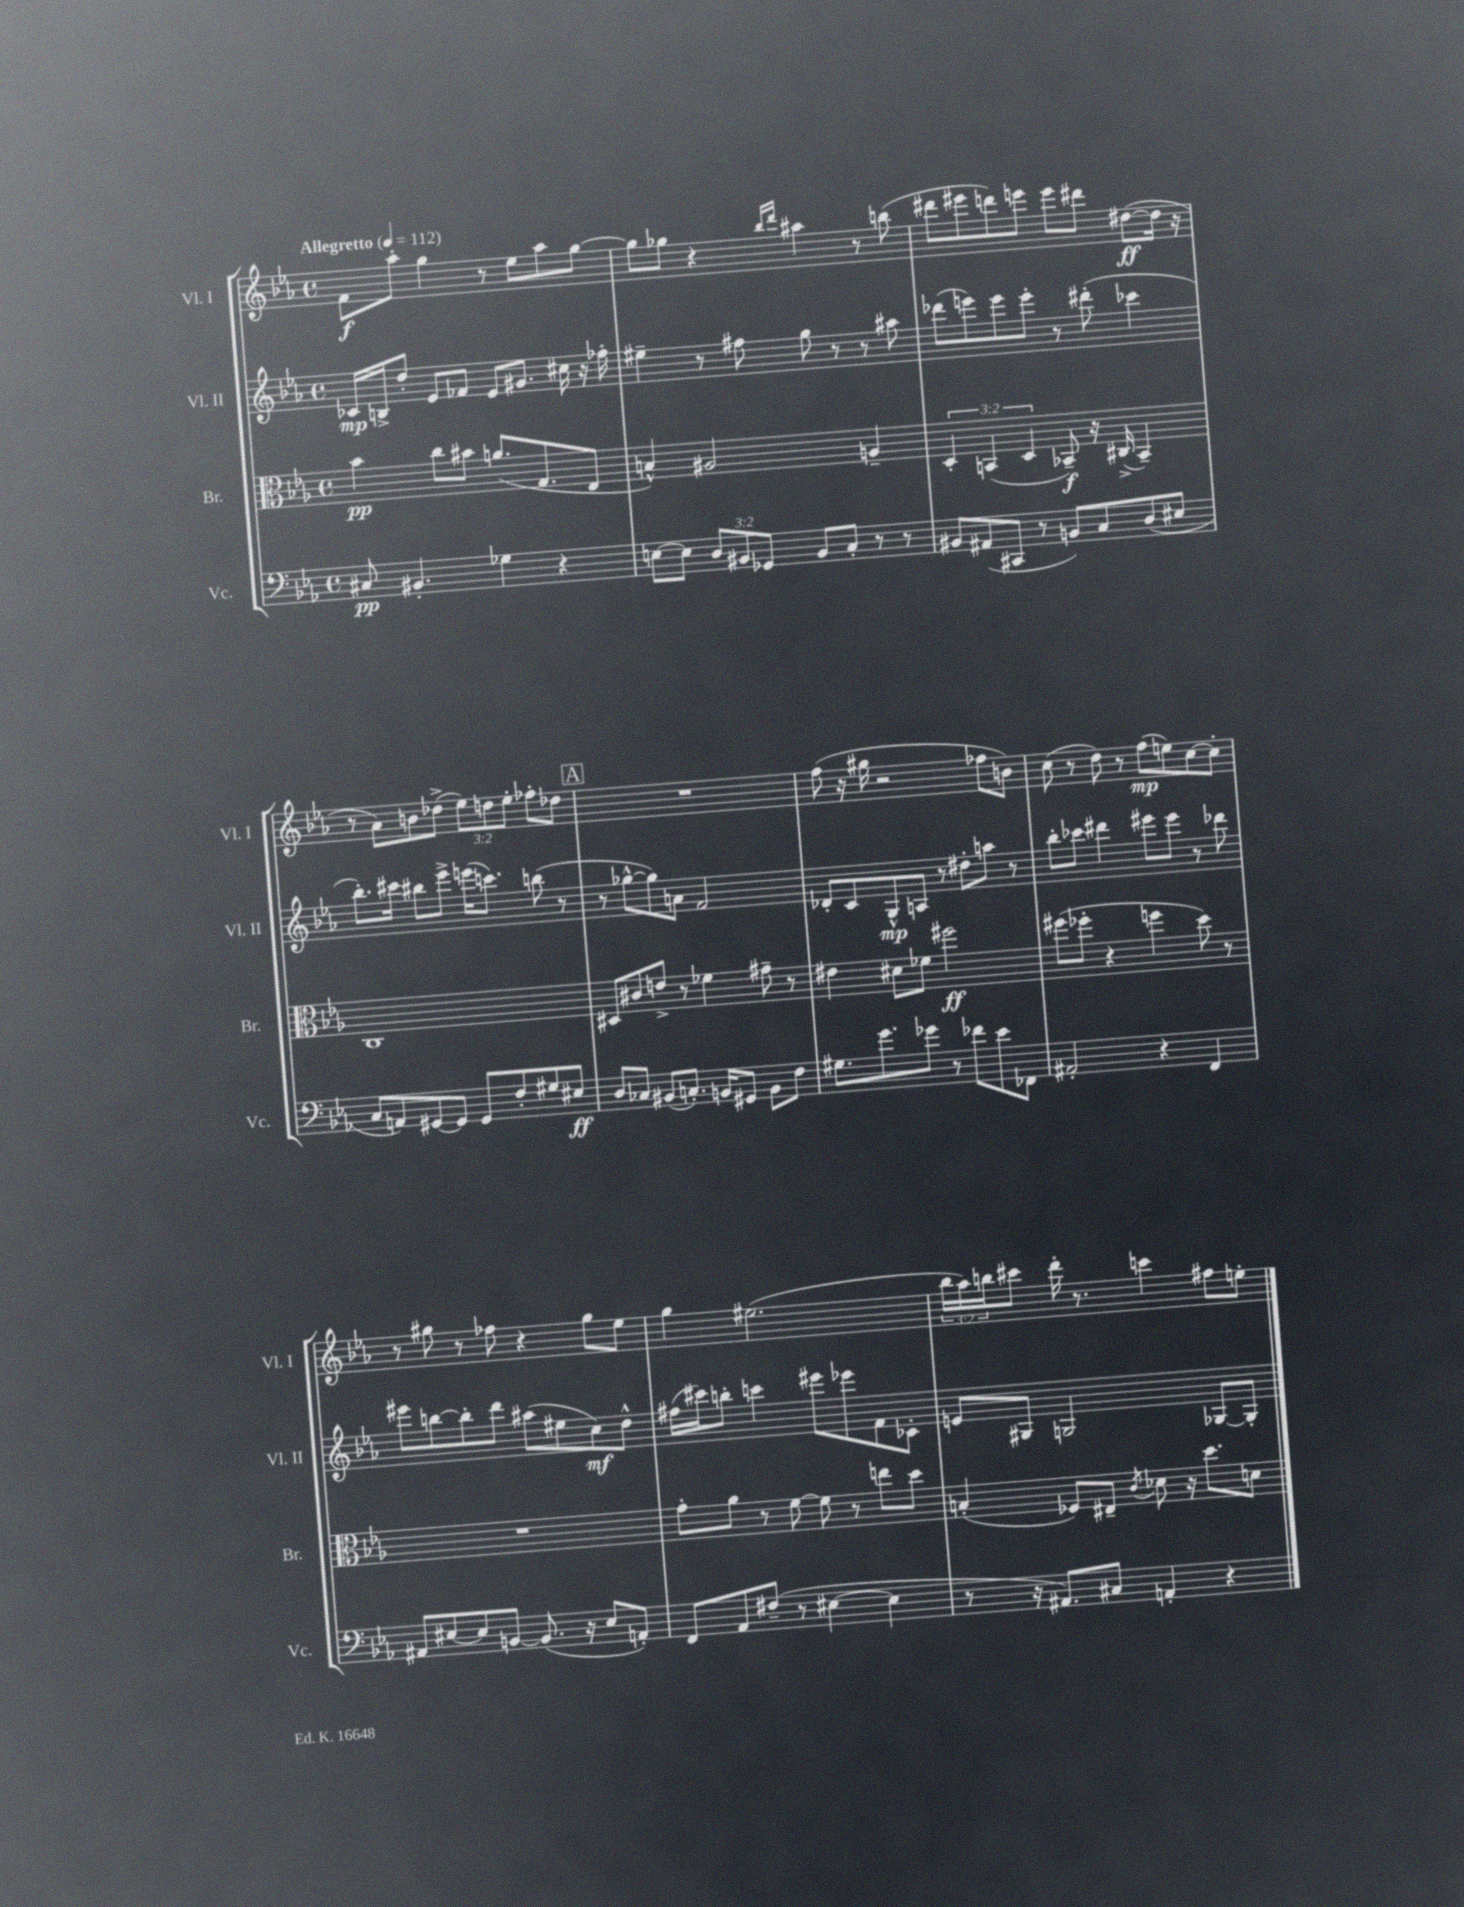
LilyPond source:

<<
\new StaffGroup <<
\new Staff = "s0" \with { instrumentName = "Vl. I" shortInstrumentName = "Vl. I" } {
    \clef treble \key ees \major \defaultTimeSignature \time 4/4 \override Staff.TupletNumber.text = #tuplet-number::calc-fraction-text \tempo "Allegretto" 4 = 112
    f'8\f aes''8-. g''4 r8 ees''8 aes''8 g''8~ |
    g''8 ges''8 r4 \grace { bes''16 d'''16 } ais''4 r8 b''8( |
    dis'''8 eis'''8 d'''8) e'''8 e'''8 dis'''8 dis''8~\ff( dis''16 r16 |
    r8 aes'8) b'8 des''8->( \tuplet 3/2 { ees''8) d''8 ees''8-. } fes''8-. des''8 |
    \mark \markup { \box "A" } R1 |
    f''8( r16 gis''16 r2 fes''8 b'8) |
    c''8( r8 d''8) r8 f''8\mp( e''8) c''8~ c''8-. |
    r8 gis''8 r8 fes''8 r4 gis''8 ees''8 |
    g''4 eis''2.( |
    \tuplet 3/2 { bes''16 aes''16) b''16 } cis'''8 d'''16-. r8. c'''4 fis''8 e''8-. \bar "|." |
}
\new Staff = "s1" \with { instrumentName = "Vl. II" shortInstrumentName = "Vl. II" } {
    \clef treble \key ees \major \defaultTimeSignature \time 4/4
    ces'16\mp b16-> d''8-. ees'8 fes'8 ees'8 gis'8. cis''16 r16 fes''16-. |
    eis''4-- r8 fis''8 g''8 r8 r8 ais''8 |
    des'''8( e'''8) e'''8 e'''8-. r8 dis'''8-.( ces'''4 |
    bes''8.-.) cis'''16 bis''8 ees'''8-> e'''16( c'''8.) b''8( r8 |
    \mark \markup { \box "A" } r8 ges''8~-^ ges''8) a'8 f'2 |
    des'8-. c'8 g8-^\mp a8 r8 dis''8-. a''8 r8 |
    bes''8-. ces'''8 dis'''4 eis'''8 eis'''8 r8 des'''8 |
    eis'''8 b''8~ b''8-. d'''8 ais''8( eis''8 c''8\mf) d''8-^ |
    fis''16( cis'''16) b''8-. c'''4 eis'''8 ees'''8 f'8 ces'8-. |
    e'8 gis8 g2 ges8~ ges8-. \bar "|." |
}
\new Staff = "s2" \with { instrumentName = "Br." shortInstrumentName = "Br." } {
    \clef alto \key ees \major \defaultTimeSignature \time 4/4 \override Staff.TupletNumber.text = #tuplet-number::calc-fraction-text
    bes'4\pp c''8 bis'8 a'8.( g8. ees8 |
    b4-^) ais2 a4-- |
    \tuplet 3/2 { d4-. b,4( d4 } bes,8--\f) r16 cis16->( bes,4--) |
    c1 |
    \mark \markup { \box "A" } dis8 cis'8 e'8-> r8 fes'4 gis'8-- r8 |
    eis'4 dis'8 fes'8 fis''2\ff |
    fis''8( fes''8-. r4 f''4 d''8) r8 |
    R1 |
    g'8-. aes'8 r8 f'8~ f'8 r8 e''8 d''8 |
    b4-.( fes8) eis8-- \acciaccatura { c'8 } des'8 r16 d''8. d'8 \bar "|." |
}
\new Staff = "s3" \with { instrumentName = "Vc." shortInstrumentName = "Vc." } {
    \clef bass \key ees \major \defaultTimeSignature \time 4/4 \override Staff.TupletNumber.text = #tuplet-number::calc-fraction-text
    cis8\pp bis,4.-. ges4 r4 |
    e8~ e8 \tuplet 3/2 { d8 bis,8 ges,8 } bis,8 c8-. r8 r8 |
    bis,8 ais,8( cis,8 r8 b,8) c8 d8( eis8 |
    c8 a,8) gis,8~ gis,8 gis,8 f8-. gis8 eis8\ff |
    \mark \markup { \box "A" } d8 ces8 bis,8( c8.-.) b,16 gis,8 b,8 f8 |
    gis8. g'8. ges'8 r8 fes'8 ees'8 fes,8 |
    ais,2-. r4 f,4 |
    ais,8 eis8~ eis8 b,8~ b,8.( r16 eis8 a,8-.) |
    f,8 aes,8 fis8--( r8 eis4~ eis4 |
    r8 r16 ais,8.) cis8 a,4-. r4 \bar "|." |
}
>>
>>
\layout { \context { \Score \remove "Bar_number_engraver" } }
